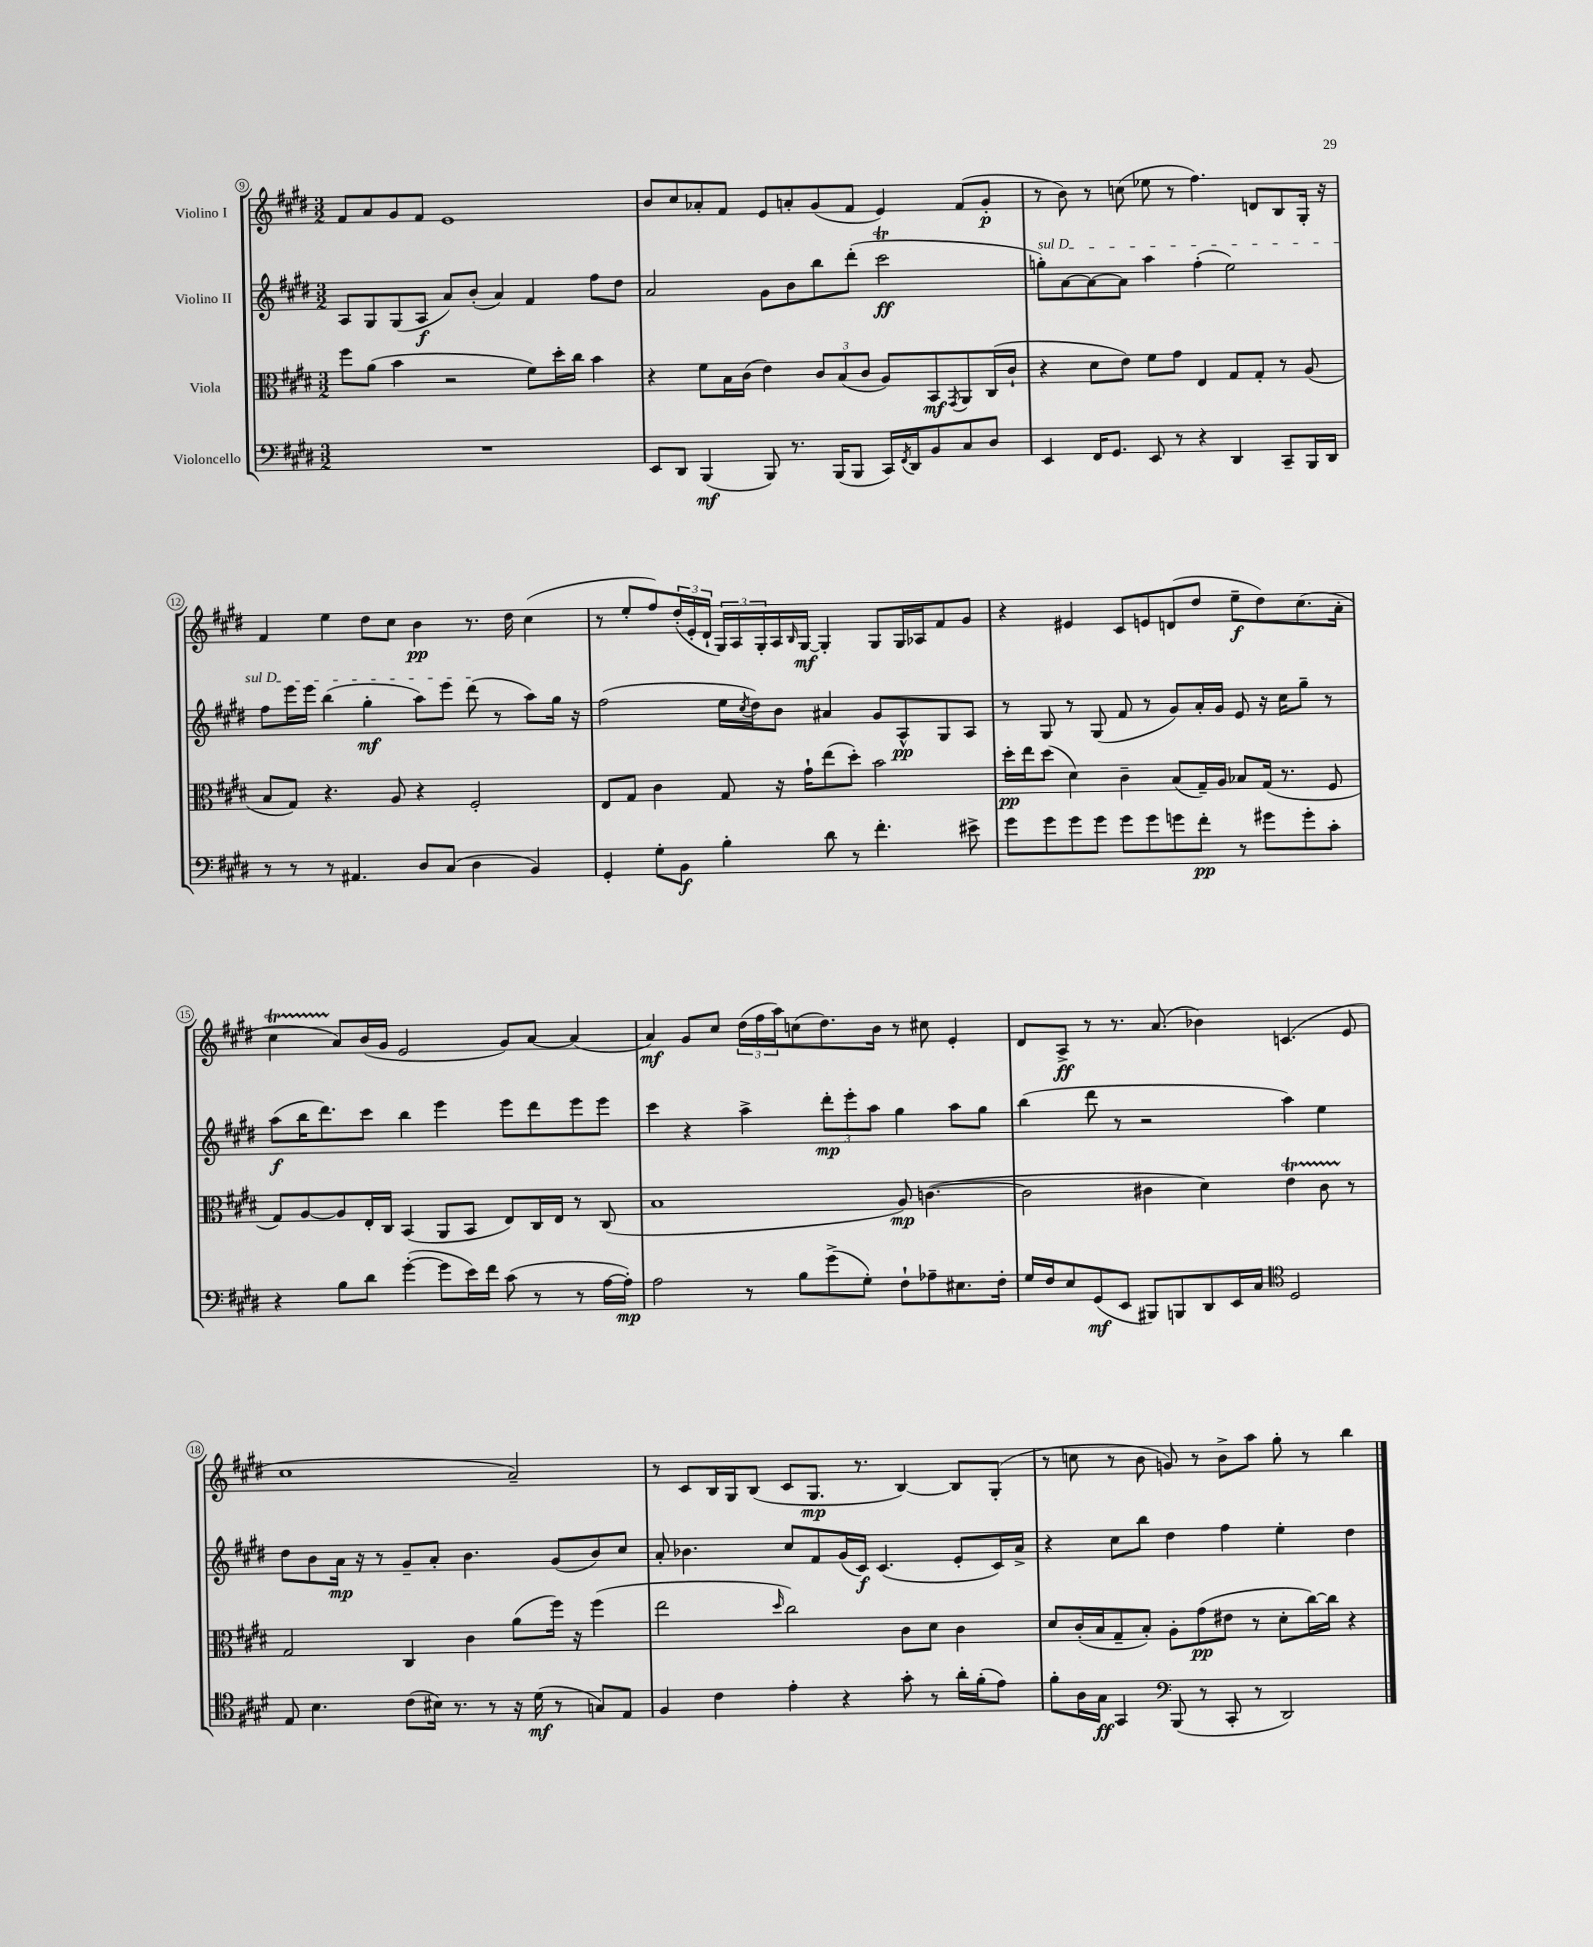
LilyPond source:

<<
\new StaffGroup <<
\new Staff = "s0" \with { instrumentName = "Violino I" } {
    \clef treble \key e \major \numericTimeSignature \time 3/2
    fis'8 a'8 gis'8 fis'8 e'1 |
    b'8 cis''8 aes'8-. fis'8 e'8 a'8-. gis'8( fis'8 e'4) fis'8( gis'8-.\p |
    r8 b'8) r8 c''8( ees''8 r8 fis''4.) d'8 b8 gis16-. r16 |
    fis'4 e''4 dis''8 cis''8 b'4\pp r8. dis''16 cis''4( |
    r8 e''8-. fis''8) \tuplet 3/2 { dis''16-.( e'16-. dis'16-! } \tuplet 3/2 { gis16) a16 gis16-. } a16 \grace { b16 } gis16~\mf gis4-. gis8 gis16 aes16 fis'8 gis'8 |
    r4 eis'4 cis'8 e'8 d'8( dis''8 e''8--\f dis''8) cis''8.( a'16-. |
    cis''4\startTrillSpan a'8\stopTrillSpan) b'16( gis'16 e'2 gis'8) a'8~ a'4( |
    a'4\mf) gis'8 cis''8 \tuplet 3/2 { dis''16( fis''16 a''16) } c''8( dis''8.) b'16 r8 cis''8 e'4-. |
    dis'8 a8->\ff r8 r8. a'8.( bes'4) c'4.( e'8 |
    cis''1 a'2--) |
    r8 cis'8 b16 gis16 b8( cis'8 gis8.\mp r8. b4~) b8 gis8-.( |
    r8 c''8 r8 b'8 g'8) r8 b'8-> a''8 gis''8-. r8 b''4 \bar "|." |
}
\new Staff = "s1" \with { instrumentName = "Violino II" } {
    \clef treble \key e \major \numericTimeSignature \time 3/2
    a8 gis8 gis8( a8\f a'8) b'8-.( a'4) fis'4 fis''8 dis''8 |
    a'2 gis'8 b'8 b''8 dis'''8-.( cis'''2\trill\ff |
    \once \override TextSpanner.bound-details.left.text = \markup { \italic "sul D" } g''8-.\startTextSpan) a'8~ a'8~ a'8 a''4 fis''4-.( e''2) |
    fis''8 e'''16 e'''16 b''4( gis''4-.\mf a''8) e'''8 dis'''8\stopTextSpan( r8 a''8) gis''16 r16 |
    fis''2( e''16 \acciaccatura { cis''8 } dis''16) b'8 ais'4 gis'8 a8-^\pp gis8 a8 |
    r8 gis8 r8 gis8( fis'8 r8 gis'8) a'16-. gis'16 e'8 r16 cis''16 gis''8-- r8 |
    a''8\f( b''16 dis'''8.) cis'''8 b''4 e'''4 e'''8 dis'''8 e'''8 e'''8 |
    cis'''4 r4 a''4-> \tuplet 3/2 { dis'''8-.\mp e'''8-. a''8 } gis''4 a''8 gis''8 |
    b''4( dis'''8 r8 r2 a''4) e''4 |
    dis''8 b'8 a'16\mp r16 r8 gis'8-- a'8-. b'4. gis'8( b'8) cis''8 |
    a'8-. bes'4. cis''8 fis'8 gis'16( cis'16\f) cis'4.( e'8-. cis'16) a'16-> |
    r4 cis''8 b''8 dis''4 fis''4 e''4-. dis''4 \bar "|." |
}
\new Staff = "s2" \with { instrumentName = "Viola" } {
    \clef alto \key e \major \numericTimeSignature \time 3/2
    fis''8 a'8( b'4 r2 fis'8) dis''16-. cis''16 b'4 |
    r4 fis'8 b16 cis'16( e'4) \tuplet 3/2 { cis'8 b8( cis'8 } a8) b,8\mf \acciaccatura { gis,8 } a,8 cis16( cis'16-! |
    r4 dis'8 e'8) fis'8 gis'8 e4 gis8 gis8-. r8 a8( |
    b8 gis8) r4. a8 r4 fis2-. |
    e8 gis8 cis'4 gis8 r16 gis'16-! e''8( dis''8-.) b'2 |
    dis''16-.\pp e''16 dis''8( dis'4) cis'4-- b8( gis16--) a16 bes8 gis16( r8. fis8 |
    gis8) a8~ a8 e16-. cis16 b,4( a,8 b,8 e8) cis16 e16 r8 cis8( |
    b1 a8\mp) c'4.~( |
    c'2 cis'4 dis'4) e'4\startTrillSpan cis'8 r8\stopTrillSpan |
    gis2 cis4 cis'4 a'8( fis''16) r16 fis''4( |
    e''2 \grace { dis''16 } cis''2) cis'8 dis'8 cis'4 |
    dis'8 cis'16-.( b16 gis8-- b8-.) a8-. gis'8\pp( eis'8 r8 dis'8-. cis''16~) cis''16 r4 \bar "|." |
}
\new Staff = "s3" \with { instrumentName = "Violoncello" } {
    \clef bass \key e \major \numericTimeSignature \time 3/2
    R1. |
    e,8 dis,8 b,,4\mf( b,,8) r8. b,,16( b,,8 cis,16) \acciaccatura { fis,8 } dis,16 b,8 cis8 dis8 |
    e,4 fis,16 gis,8. e,8 r8 r4 dis,4 cis,8-- b,,16 dis,16 |
    r8 r8 r8 ais,4. dis8 cis8( dis4 b,4) |
    gis,4-. gis8-. b,8\f b4-. dis'8 r8 fis'4.-. eis'8-> |
    gis'8 gis'8 gis'8 gis'8 gis'8 gis'8 g'8 fis'8-.\pp r8 gis'8 gis'8-. cis'8-. |
    r4 b8 dis'8 gis'4~-.( gis'8 e'16) fis'16 cis'8( r8 r8 a16~ a16-.\mp) |
    a2 r8 b8 gis'8->( gis8-.) fis8-! aes8-- eis8. fis16-. |
    gis16 fis16 e8 gis,8\mf( e,8 bis,,8) b,,8 dis,8 e,16 cis16 \clef tenor dis2 |
    e8 b4. cis'8( bis16) r8. r8 r16 dis'16\mf( r8 g8) e8 |
    fis4 cis'4 e'4-. r4 gis'8-. r8 a'16-. fis'16-.( e'8) |
    fis'8-. a16 gis16\ff gis,4 \clef bass b,,8( r8 cis,8-. r8 dis,2) \bar "|." |
}
>>
>>
\layout { \context { \Score currentBarNumber = #9 \override BarNumber.stencil = #(make-stencil-circler 0.1 0.3 ly:text-interface::print) } }
